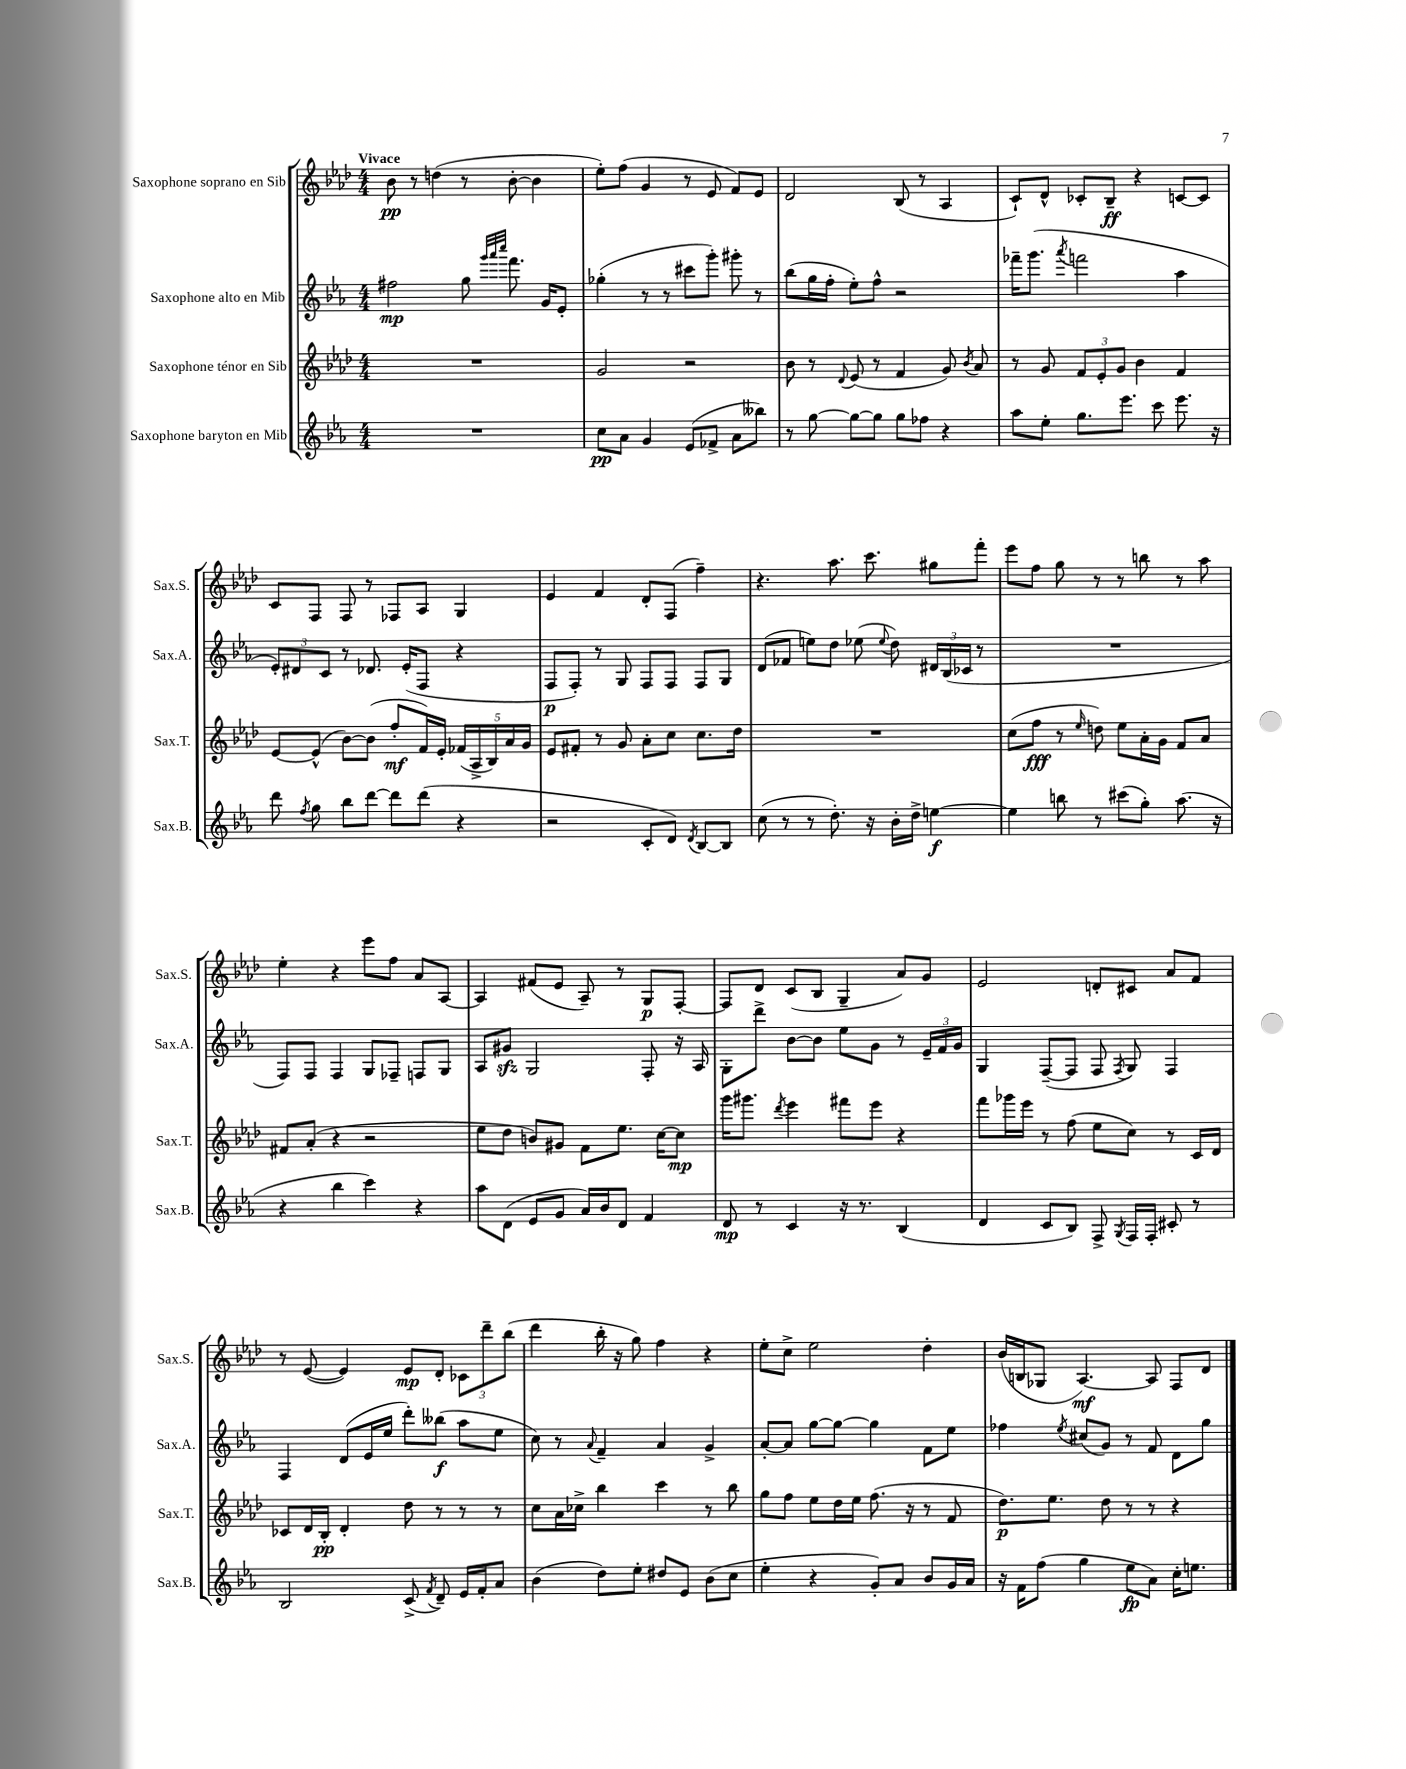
<<
\new StaffGroup <<
\new Staff = "s0" \with { instrumentName = "Saxophone soprano en Sib" shortInstrumentName = "Sax.S." } {
    \clef treble \key aes \major \numericTimeSignature \time 4/4 \tempo "Vivace"
    \autoBeamOff bes'8\pp r8 d''4( r8 bes'8~-. bes'4 |
    ees''8[-.) f''8]( g'4 r8 ees'8 f'8[) ees'8] |
    des'2 bes8( r8 aes4 |
    c'8[-!) des'8]-^ ces'8[-. bes8]--\ff r4 c'8[~ c'8] |
    c'8[ f8] f8 r8 fes8[ aes8] g4 |
    ees'4 f'4 des'8[-. f8]( f''4--) |
    r4. aes''8. c'''8. gis''8[ f'''8]-. |
    ees'''8[ f''8] g''8 r8 r8 b''8 r8 aes''8 |
    ees''4-. r4 ees'''8[ f''8] aes'8[ aes8]~ |
    aes4 fis'8[( ees'8] aes8--) r8 g8[\p f8]~-. |
    f8[ des'8] c'8[( bes8] g4-- aes'8[) g'8] |
    ees'2 d'8[-. cis'8] aes'8[ f'8] |
    r8 ees'8~( ees'4) ees'8[\mp des'8]-. \tuplet 3/2 { ces'8[ des'''8-- bes''8]( } |
    des'''4 bes''16-. r16 g''8) f''4 r4 |
    ees''8[-. c''8]-> ees''2 des''4-. |
    bes'16[( b16 ges8] aes4.~\mf) aes8 f8[ des'8] \bar "|." |
}
\new Staff = "s1" \with { instrumentName = "Saxophone alto en Mib" shortInstrumentName = "Sax.A." } {
    \clef treble \key ees \major \numericTimeSignature \time 4/4
    \autoBeamOff fis''2\mp g''8 \grace { g'''32[ aes'''32 c''''32] } f'''8. g'16[ ees'8]-. |
    ges''4-.( r8 r8 cis'''8[ g'''8]-.) gis'''8-. r8 |
    bes''8[( g''16 f''16]-. ees''8[-.) f''8]-^ r2 |
    fes'''16[-- g'''8.]( \acciaccatura { aes'''8 } f'''2 aes''4 |
    \tuplet 3/2 { ees'8[-.) dis'8 c'8] } r8 des'8. ees'16[-.( f8] r4 |
    f8[\p f8]-.) r8 g8 f8[ f8] f8[ g8] |
    d'8[( fes'8] e''8[) d''8] ees''8( \appoggiatura { ees''8 } d''8) \tuplet 3/2 { dis'16[ bes16( ces'16] } r8 |
    R1 |
    f8[) f8] f4 g8[ fes8]-- f8[ g8] |
    aes8[ gis'8]\sfz g2 f8-. r16 aes16 |
    g8[-. d'''8]-> bes'8[~ bes'8] ees''8[ g'8] r8 \tuplet 3/2 { ees'16[-- f'16 g'16] } |
    g4 f8[~--( f8] f8 \acciaccatura { f8 } g8) f4 |
    f4 d'8[( ees'16 ees''16] d'''8[-.) beses''8]\f( aes''8[ ees''8] |
    c''8) r8 \appoggiatura { aes'8 } f'4-- aes'4 g'4-> |
    aes'8[~-. aes'8] g''8[~ g''8]~ g''4 f'8[ ees''8] |
    fes''4 \acciaccatura { ees''8 } cis''8[( g'8]) r8 f'8 d'8[ g''8] \bar "|." |
}
\new Staff = "s2" \with { instrumentName = "Saxophone ténor en Sib" shortInstrumentName = "Sax.T." } {
    \clef treble \key aes \major \numericTimeSignature \time 4/4
    \autoBeamOff R1 |
    g'2 r2 |
    bes'8 r8 \appoggiatura { des'8 } ees'8( r8 f'4 g'8) \acciaccatura { bes'8 } aes'8 |
    r8 g'8 \tuplet 3/2 { f'8[ ees'8-. g'8] } bes'4 f'4 |
    ees'8[~ ees'8]-^( bes'8[~) bes'8]( f''8[-.\mf f'16) ees'16]-. \tuplet 5/4 { fes'16[( aes16-> bes16) aes'16 g'16] } |
    ees'8[ fis'8]-. r8 g'8 aes'8[-. c''8] c''8.[ des''16] |
    R1 |
    c''8[( f''8]\fff r8 \grace { ees''16 } d''8) ees''8[ aes'16-. g'16] f'8[ aes'8] |
    fis'8[ aes'8]-.( r4 r2 |
    ees''8[ des''8] b'8[) gis'8] f'8[ ees''8.] c''16[~ c''8]\mp |
    g'''16[ gis'''8.] \acciaccatura { des'''8 } ees'''4 fis'''8[ ees'''8] r4 |
    f'''8[ ges'''16 ees'''16] r8 f''8( ees''8[ c''8]) r8 c'16[ des'16] |
    ces'8[ des'16 bes16]-.\pp des'4-. des''8 r8 r8 r8 |
    c''8[ aes'16 ces''16]-> bes''4 c'''4 r8 bes''8 |
    g''8[ f''8] ees''8[ des''16 ees''16] f''8.( r16 r8 f'8 |
    des''8.[\p) ees''8.] des''8 r8 r8 r4 \bar "|." |
}
\new Staff = "s3" \with { instrumentName = "Saxophone baryton en Mib" shortInstrumentName = "Sax.B." } {
    \clef treble \key ees \major \numericTimeSignature \time 4/4
    \autoBeamOff R1 |
    c''8[\pp aes'8] g'4 ees'8[( fes'8]-> aes'8[ beses''8]) |
    r8 g''8~ g''8[~ g''8] g''8[ fes''8] r4 |
    aes''8[ ees''8]-. g''8.[ ees'''8.] c'''8 ees'''8. r16 |
    d'''8 \acciaccatura { f''8 } g''8 bes''8[ d'''8]~ d'''8[ d'''8]( r4 |
    r2 c'8[-. d'8]) \acciaccatura { d'8 } bes8[~ bes8] |
    c''8( r8 r8 d''8.-.) r16 bes'16[-. d''16]-> e''4~\f |
    e''4 b''8 r8 cis'''8[( g''8]-.) aes''8.( r16 |
    r4 bes''4 c'''4) r4 |
    aes''8[ d'8]( ees'8[ g'8] aes'16[) bes'16 d'8] f'4 |
    d'8\mp r8 c'4 r16 r8. bes4( |
    d'4 c'8[ bes8]) f8-> \acciaccatura { g8 } f16[ f16]-. cis'8-. r8 |
    bes2 c'8->( \acciaccatura { f'8 } d'8--) ees'16[ f'16-. aes'8] |
    bes'4( d''8[) ees''8]-. dis''8[ ees'8] bes'8[( c''8] |
    ees''4-. r4 g'8[-.) aes'8] bes'8[ g'16 aes'16] |
    r16 f'16[ f''8]( g''4 ees''8[\fp aes'8]) c''16[-. e''8.] \bar "|." |
}
>>
>>
\layout { \context { \Score \remove "Bar_number_engraver" } }
